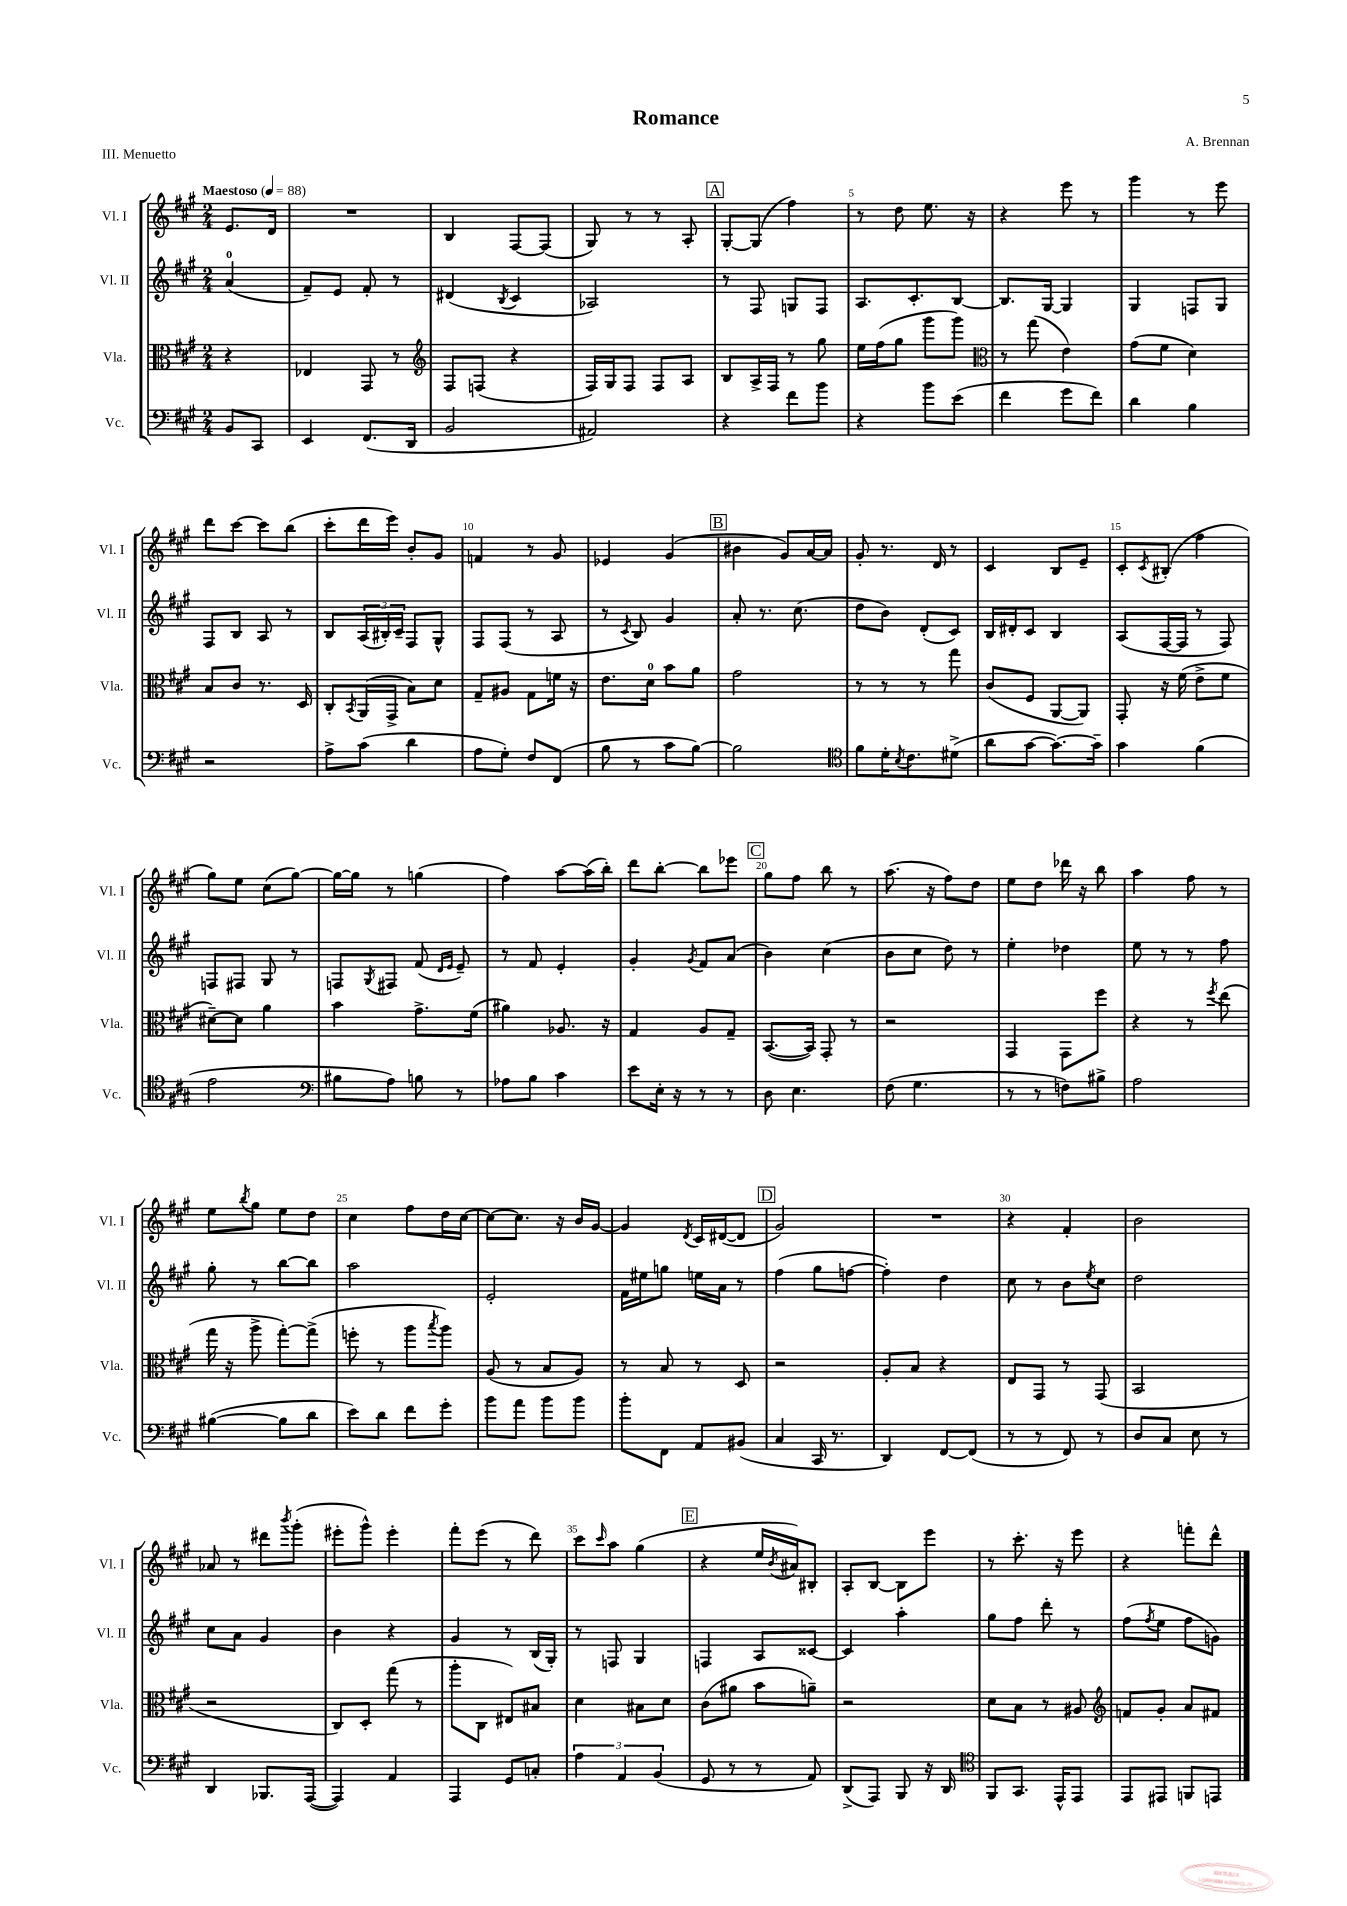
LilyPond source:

\header { title = "Romance" composer = "A. Brennan" piece = "III. Menuetto" }
<<
\new StaffGroup <<
\new Staff = "s0" \with { instrumentName = "Vl. I" shortInstrumentName = "Vl. I" } {
    \clef treble \key a \major \numericTimeSignature \time 2/4 \partial 4 \tempo "Maestoso" 4 = 88
    e'8. d'16 |
    R2 |
    b4 fis8~ fis8( |
    gis8) r8 r8 a8-. |
    \mark \markup { \box "A" } gis8~-. gis8( fis''4) |
    r8 d''8 e''8. r16 |
    r4 e'''8 r8 |
    gis'''4 r8 e'''8 |
    d'''8 cis'''8~ cis'''8 b''8( |
    cis'''8-. d'''16 e'''16) b'8-. gis'8 |
    f'4 r8 gis'8 |
    ees'4 gis'4( |
    \mark \markup { \box "B" } bis'4 gis'8) a'16~ a'16 |
    gis'8-. r8. d'16 r8 |
    cis'4 b8 e'8-- |
    cis'8-. \acciaccatura { cis'8 } bis8-.( fis''4 |
    gis''8) e''8 cis''8( gis''8~) |
    gis''16~ gis''16 r8 g''4( |
    fis''4) a''8~ a''16( b''16-.) |
    d'''8 b''8~-. b''8 ees'''8 |
    \mark \markup { \box "C" } gis''8 fis''8 b''8 r8 |
    a''8.( r16 fis''8) d''8 |
    e''8 d''8 des'''16 r16 b''8 |
    a''4 fis''8 r8 |
    e''8 \acciaccatura { b''8 } gis''8 e''8 d''8 |
    cis''4 fis''8 d''16 cis''16~ |
    cis''8~ cis''8. r16 b'16 gis'16~ |
    gis'4 \acciaccatura { d'8 } cis'16 dis'16~( dis'8 |
    \mark \markup { \box "D" } gis'2) |
    R2 |
    r4 fis'4-. |
    b'2 |
    aes'8 r8 dis'''8 \acciaccatura { b'''8 } gis'''8-.( |
    eis'''8-. gis'''8-^) eis'''4-. |
    fis'''8-. e'''8( r8 d'''8) |
    cis'''8 \grace { cis'''16 } a''8 gis''4( |
    \mark \markup { \box "E" } r4 e''16 \acciaccatura { b'8 } ais'16) bis8-. |
    a8-. b8~ b8 e'''8 |
    r8 cis'''8.-. r16 e'''8 |
    r4 f'''8-. d'''8-^ \bar "|." |
}
\new Staff = "s1" \with { instrumentName = "Vl. II" shortInstrumentName = "Vl. II" } {
    \clef treble \key a \major \numericTimeSignature \time 2/4 \partial 4
    a'4-0( |
    fis'8--) e'8 fis'8-. r8 |
    dis'4( \acciaccatura { b8 } cis'4 |
    aes2) |
    \mark \markup { \box "A" } r8 fis8 g8 fis8 |
    a8. cis'8.-. b8~ |
    b8. gis16~ gis4 |
    gis4 f8 gis8 |
    fis8 b8 a8 r8 |
    b8 \tuplet 3/2 { a16( bis16-.) cis'16-- } fis8 gis8-^ |
    fis8 fis8( r8 a8 |
    r8 \acciaccatura { cis'8 } b8) gis'4 |
    \mark \markup { \box "B" } a'8-. r8. cis''8.( |
    d''8 b'8) d'8-.( cis'8) |
    b16 dis'16-. cis'8 b4 |
    a8( fis16~ fis16 r8 fis8) |
    f8 fis8 gis8 r8 |
    f8 \acciaccatura { gis8 } fis8 fis'8( \grace { d'16 e'16 } e'8--) |
    r8 fis'8 e'4-. |
    gis'4-. \acciaccatura { gis'8 } fis'8 a'8( |
    \mark \markup { \box "C" } b'4) cis''4( |
    b'8 cis''8 d''8) r8 |
    e''4-. des''4 |
    e''8 r8 r8 fis''8 |
    gis''8-. r8 b''8~ b''8 |
    a''2 |
    e'2-. |
    fis'16 eis''16 g''8 e''16 a'16 r8 |
    \mark \markup { \box "D" } fis''4( gis''8 f''8~ |
    f''4-.) d''4 |
    cis''8 r8 b'8 \acciaccatura { e''8 } cis''8 |
    d''2 |
    cis''8 a'8 gis'4 |
    b'4 r4 |
    gis'4 r8 b16( gis16-.) |
    r8 f8 gis4 |
    \mark \markup { \box "E" } f4 a8 cisis'8~ |
    cisis'4 a''4-. |
    gis''8 fis''8 d'''8-. r8 |
    fis''8( \acciaccatura { fis''8 } e''8 fis''8 g'8) \bar "|." |
}
\new Staff = "s2" \with { instrumentName = "Vla." shortInstrumentName = "Vla." } {
    \clef alto \key a \major \numericTimeSignature \time 2/4 \partial 4
    r4 |
    ees4 gis,8 r8 |
    \clef treble fis8 f8( r4 |
    fis16) gis16 fis8 fis8 a8 |
    \mark \markup { \box "A" } b8 a16-> fis16 r8 gis''8 |
    e''16 fis''16( gis''8 gis'''8 gis'''8) |
    \clef alto r8 gis''8( e'4) |
    gis'8( fis'8 d'4) |
    b8 cis'8 r8. d16 |
    cis8-. \acciaccatura { b,8 } a,16( gis,16-> b8) d'8 |
    gis8-- ais8 gis8 f'16 r16 |
    e'8. d'16-0 b'8 a'8 |
    \mark \markup { \box "B" } gis'2 |
    r8 r8 r8 gis''8 |
    cis'8( fis8 a,8~ a,8) |
    gis,8-. r16 fis'16( e'8-> fis'8 |
    dis'8~--) dis'8 a'4 |
    b'4 gis'8.-> fis'16( |
    ais'4) aes8. r16 |
    gis4 a8 gis8-- |
    \mark \markup { \box "C" } b,8.~( b,16) gis,8-. r8 |
    r2 |
    gis,4 gis,8 fis''8 |
    r4 r8 \acciaccatura { fis''8 } e''8( |
    gis''16 r16 a''8-> gis''8~-.) gis''8->( |
    f''8-. r8 a''8 \acciaccatura { b''8 } a''8) |
    a8( r8 b8 a8) |
    r8 b8 r8 d8 |
    \mark \markup { \box "D" } r2 |
    a8-. b8 r4 |
    e8 gis,8 r8 gis,8( |
    b,2 |
    r2 |
    cis8) d8-. gis''8( r8 |
    a''8-. cis8 eis8) bis8 |
    d'4 bis8 d'8 |
    \mark \markup { \box "E" } cis'8( ais'8 b'8 a'8--) |
    r2 |
    d'8 b8 r8 ais8 |
    \clef treble f'8 gis'8-. a'8 fis'8 \bar "|." |
}
\new Staff = "s3" \with { instrumentName = "Vc." shortInstrumentName = "Vc." } {
    \clef bass \key a \major \numericTimeSignature \time 2/4 \partial 4
    b,8 cis,8 |
    e,4 fis,8.( d,16 |
    b,2 |
    ais,2) |
    \mark \markup { \box "A" } r4 fis'8 b'8 |
    r4 b'8 e'8( |
    fis'4 gis'8 fis'8) |
    d'4 b4 |
    r2 |
    a8-> cis'8( d'4 |
    a8 gis8-.) fis8 fis,8( |
    b8 r8 cis'8 b8~) |
    \mark \markup { \box "B" } b2 |
    \clef tenor fis'8 d'16-. \acciaccatura { b8 } cis'8. dis'8->( |
    a'8 gis'8~ gis'8.~) gis'16-- |
    gis'4 fis'4( |
    e'2 |
    \clef bass bis8 a8) b8 r8 |
    aes8 b8 cis'4 |
    e'8 e16-. r16 r8 r8 |
    \mark \markup { \box "C" } d8 e4. |
    fis8( gis4. |
    r8 r8 f8) bis8-> |
    a2 |
    bis4~( bis8 d'8 |
    e'8) d'8 fis'8 gis'8-. |
    b'8 a'8 b'8 b'8 |
    b'8-. fis,8 a,8 bis,8( |
    \mark \markup { \box "D" } cis4 cis,16 r8. |
    d,4) fis,8~ fis,8( |
    r8 r8 fis,8) r8 |
    d8 cis8 e8 r8 |
    d,4 bes,,8. a,,16~( |
    a,,4) a,4 |
    a,,4 gis,8 c8-. |
    \tuplet 3/2 { a4 a,4 b,4( } |
    \mark \markup { \box "E" } gis,8 r8 r8 a,8) |
    d,8->( a,,8) b,,8 r16 d,16 |
    \clef tenor fis,8 gis,8. e,16-^ e,8 |
    e,8 eis,8 f,8 e,8 \bar "|." |
}
>>
>>
\layout { \context { \Score \override BarNumber.break-visibility = ##(#f #t #t) barNumberVisibility = #(every-nth-bar-number-visible 5) } }
